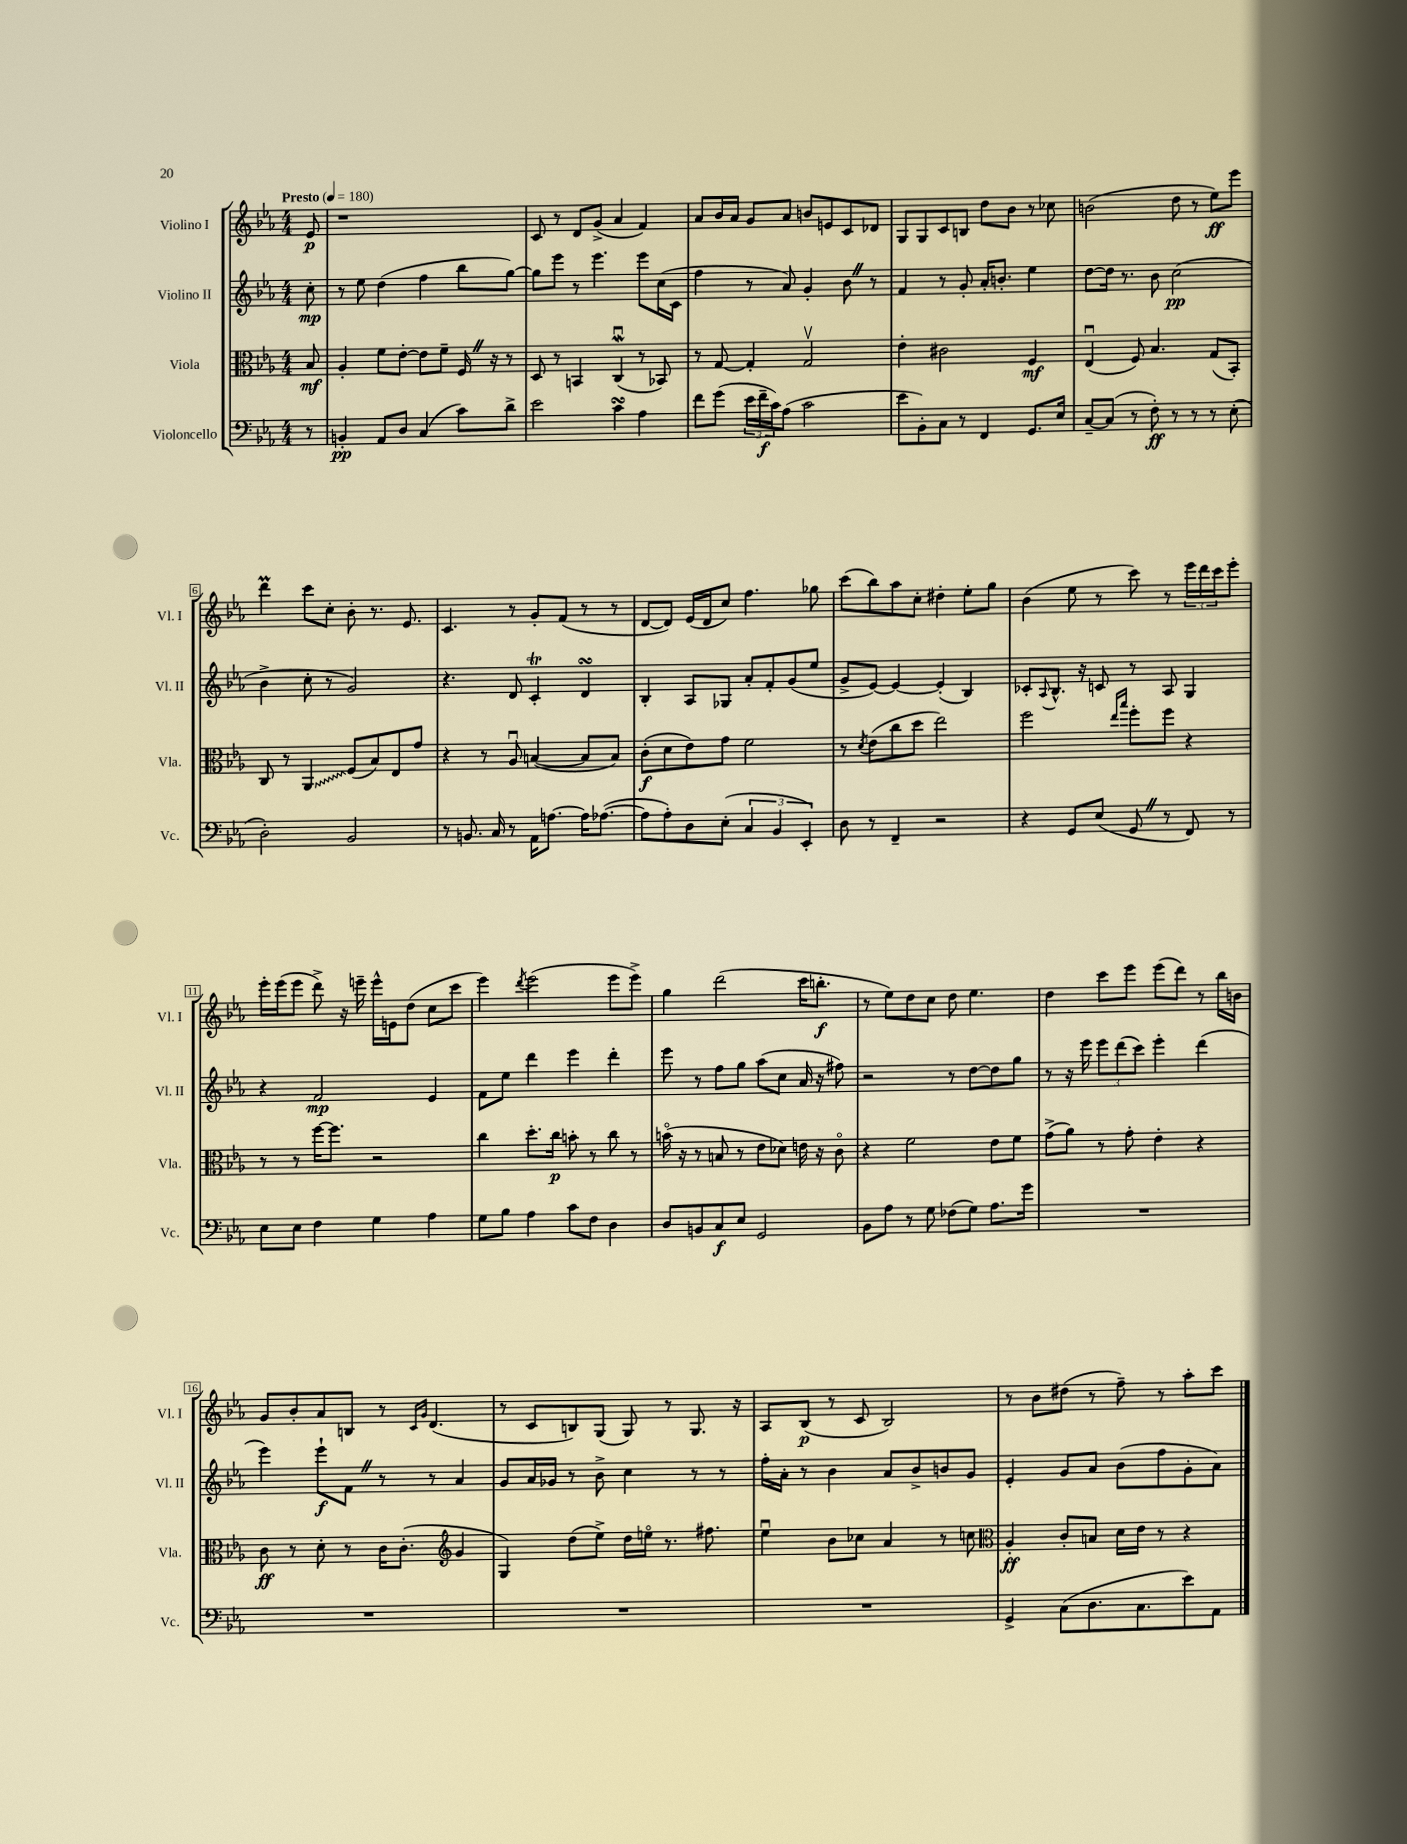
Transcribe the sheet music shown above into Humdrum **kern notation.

**kern	**kern	**kern	**kern
*staff4	*staff3	*staff2	*staff1
*clefF4	*clefC3	*clefG2	*clefG2
*k[b-e-a-]	*k[b-e-a-]	*k[b-e-a-]	*k[b-e-a-]
*M4/4	*M4/4	*M4/4	*M4/4
*MM180	*MM180	*MM180	*MM180
8r	8B-	8cc'	8e-
=	=	=	=
4BB'	4A-'	8r	1r
.	.	8ee-	.
8AA-	8f	(4dd	.
8D	[8e-'	.	.
(4C	8e-]	4ff	.
.	8f~	.	.
8c)	16F	8bb-	.
.	16r	.	.
8d^	8r	[8gg)	.
=	=	=	=
2e-	8D	8gg]	8c
.	8r	8eee-	8r
.	4BB	8r	8d
.	.	4.eee-	(8g^
4c	(4Cu	.	4a-
4A-	8r	8eee-	4f)
.	8BB-)	(16cc	.
.	.	16c	.
=	=	=	=
8f	8r	4ff	8a-
(8g	[8G	.	16b-
.	.	.	16a-
24e-	4G']	8r	8g
24f~	.	.	.
24c)	.	.	.
(8A-	.	8a-)	8a-
2c	2Gv	4g'	8b
.	.	.	8e
.	.	8b-	8c
.	.	8r	8d-
=	=	=	=
8e-	4e-'	4f	8G
8BB-')	.	.	8G
8C	2c#	8r	8c
8r	.	8g'	8B
4FF	.	16a-'	8dd
.	.	8.b'	.
.	.	.	8b-
8.GG	4F	4ee-	8r
.	.	.	8cc-
16E-	.	.	.
=	=	=	=
[8C~	(4E-u	[8dd	(2b
(8C]	.	16dd]	.
.	.	8.r	.
8r	8F)	.	.
8F')	4.B-	8b-	.
8r	.	(2cc	8dd
8r	.	.	8r
8r	(8G	.	8ee-)
(8E-'	8BB-')	.	8eee-
=	=	=	=
2D')	8C	4b-^	4ddd
.	8r	.	.
.	4AA-	8cc'	8ccc
.	.	8r	8cc'
2BB-	(8F	2g)	8b-'
.	8B-)	.	8.r
.	8E-	.	.
.	.	.	8.e-
.	8g	.	.
=	=	=	=
8r	4r	4.r	4.c
8.BB	.	.	.
.	8r	.	.
16C	.	.	.
8r	8A-u	8d	8r
16AA-	([4B	4c'	8g'
[8.A	.	.	.
.	.	.	(8f
16A]	8B]	4d	8r
([8.A-	.	.	.
.	8B)	.	8r
=	=	=	=
8A-]	(8c'	4B-'	[8d
8A-')	8d	.	8d])
8D	8e-)	8A-	(16e-
.	.	.	16d
(8E-'	8g	8G-	8cc)
6C	2f	8a-'	4.ff
.	.	8f'	.
6BB-	.	.	.
.	.	(8g	.
6EE-')	.	.	.
.	.	8ee-	8gg-
=	=	=	=
8D	8r	8g^	(8ccc
.	8qd	.	.
8r	(8e-	[8e-)	8bb-)
4FF~	8cc	4e-_	8aa-
.	8dd	.	8cc'
2r	2ee-)	(4e-']	4dd#'
.	.	4B-)	8ee-'
.	.	.	8gg
=	=	=	=
4r	2ff	8c-'	(4b-
.	.	8qqA-	.
.	.	8.B-^^	.
8GG	.	.	8ee-
.	.	16r	.
(8E-	.	8c	8r
.	16qqee-	.	.
.	16qqbb-	.	.
8GG	8ff'	8r	8ccc)
8r	8ff	8A-	8r
8FF)	4r	4G	24eee-
.	.	.	24ddd
.	.	.	24ccc
8r	.	.	8eee-'
=	=	=	=
8E-	8r	4r	16eee-'
.	.	.	(16eee-
8E-	8r	.	8eee-
4F	[16ff	2f	8ddd^)
.	8.ff]	.	.
.	.	.	16r
.	.	.	16eee~
4G	2r	.	16eee^^
.	.	.	16e
.	.	.	(8dd
4A-	.	4e-	8cc
.	.	.	8ccc
=	=	=	=
8G	4cc	8f	4eee-)
8B-	.	8ee-	.
.	.	.	8qddd
4A-	8.dd'	4ddd	(2eee-
.	16cc	.	.
8c	8b'	4eee-	.
8F	8r	.	.
4D	8cc	4ddd'	8eee-
.	8r	.	8eee-^)
=	=	=	=
8D	(16bo	8eee-	4gg
.	16r	.	.
8BB	8r	8r	.
8C	8B	8ff	(2ddd
8E-	8r	8gg	.
2GG	8e-	(8aa-	.
.	8d-)	8cc	.
.	16e	16a-	16ccc
.	16r	16r	8.bb'
.	8co	8ff#)	.
=	=	=	=
8BB-	4r	2r	8r
8A-	.	.	8ee-)
8r	2f	.	8dd
8G	.	.	8cc
(8F-	.	8r	8dd
8G)	.	[8dd	4.ee-
8.A-	8e-	8dd]	.
.	8f	8gg	.
16g	.	.	.
=	=	=	=
1r	(8g^	8r	4dd
.	8a-)	16r	.
.	.	16eee-	.
.	8r	12eee-	8ccc
.	.	(12ddd	.
.	8g'	.	8eee-
.	.	12ccc)	.
.	4e-'	4eee-'	(8eee-
.	.	.	8ddd)
.	4r	(4ddd	8r
.	.	.	16bb-
.	.	.	16b
=	=	=	=
1r	8c	4eee-)	8g
.	8r	.	8b-'
.	8d'	8eee-`	8a-
.	8r	8f	8B
.	16c	8r	8r
.	(8.c'	.	.
.	.	.	16qqc
.	.	.	16qqg
.	.	8r	(4.d
*	*clefG2	*	*
.	4g	4a-	.
=	=	=	=
1r	4G)	8g	8r
.	.	16a-	8c
.	.	16g-	.
.	(8dd	8r	8B)
.	8ee-^)	8b-^	(8G
.	16dd	4cc	8G)
.	16eeo	.	.
.	8.r	.	8r
.	.	8r	8.G
.	8.ff#	.	.
.	.	8r	.
.	.	.	16r
=	=	=	=
1r	4ee-u	16ff'	8A-
.	.	16a-'	.
.	.	8r	(8B-
.	8b-	4b-	8r
.	8cc-	.	8c
.	4a-	8a-	2B-)
.	.	8b-^	.
.	8r	8b	.
.	8cc	8g	.
=	=	=	=
*	*clefC3	*	*
4GG^	4A-'	4e-'	8r
.	.	.	8b-
(8C	8c'	8g	(8dd#
8.D	8B	8a-	8r
.	16d	(8b-	8ff~)
8.C	16e-	.	.
.	8r	8ff	8r
8e-)	4r	8g'	8aa-'
8AA-	.	8a-)	8ccc
==	==	==	==
*-	*-	*-	*-
